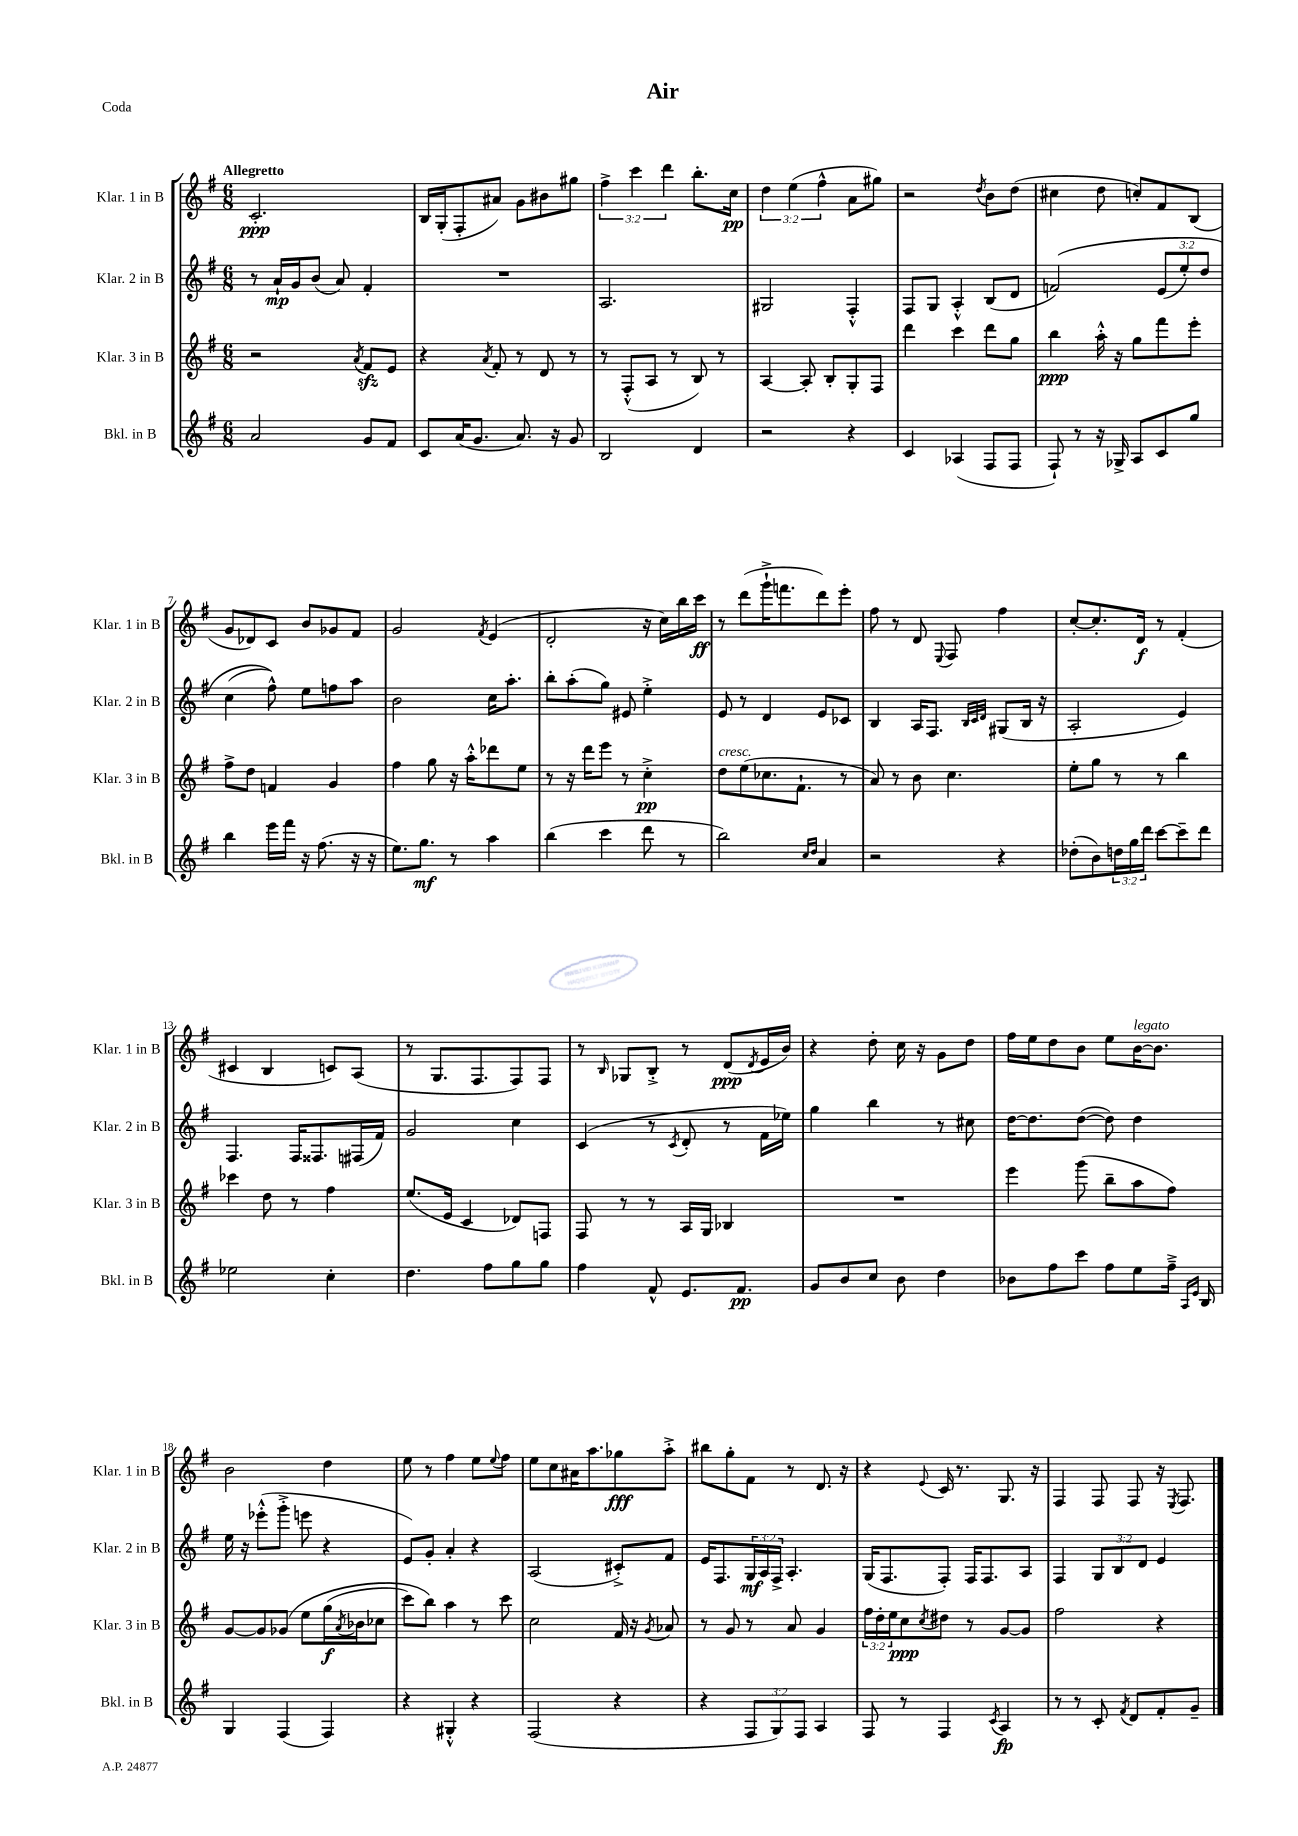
\header { title = "Air" piece = "Coda" }
<<
\new StaffGroup <<
\new Staff = "s0" \with { instrumentName = "Klar. 1 in B" shortInstrumentName = "Klar. 1 in B" } {
    \clef treble \key g \major \numericTimeSignature \time 6/8 \override Staff.TupletNumber.text = #tuplet-number::calc-fraction-text \tempo "Allegretto"
    c'2.-.\ppp |
    b16 g16-.( fis8-. ais'8) g'8 bis'8 gis''8 |
    \tuplet 3/2 { fis''4-> c'''4 d'''4 } b''8.-. c''16\pp |
    \tuplet 3/2 { d''4 e''4( fis''4-^ } a'8 gis''8) |
    r2 \acciaccatura { d''8 } b'8 d''8( |
    cis''4 d''8 c''8-.) fis'8 b8( |
    g'8 des'8) c'8 b'8 ges'8 fis'8 |
    g'2 \acciaccatura { fis'8 } e'4( |
    d'2-. r16 c''16) b''16 c'''16\ff |
    r8 d'''8( g'''16-!-> f'''8. d'''8) e'''8-. |
    fis''8 r8 d'8 \appoggiatura { e8 } fis8 fis''4 |
    c''8~-. c''8.-. d'16\f r8 fis'4-.( |
    cis'4 b4 c'8) a8( |
    r8 g8. fis8. fis8) fis8 |
    r8 \grace { b16 } ges8 b8-.-> r8 d'8\ppp( \acciaccatura { d'8 } e'16 b'16) |
    r4 d''8-. c''16 r16 g'8 d''8 |
    fis''16 e''16 d''8 b'8 e''8 b'16~^\markup { \italic "legato" } b'8. |
    b'2 d''4 |
    e''8 r8 fis''4 e''8 \appoggiatura { e''8 } fis''8 |
    e''8 c''8 ais'16 a''8. ges''8\fff a''8-.-> |
    bis''8 g''8-. fis'8 r8 d'8. r16 |
    r4 \appoggiatura { e'8 } c'16 r8. g8. r16 |
    fis4 fis8 fis8 r16 \acciaccatura { e8 } fis8. \bar "|." |
}
\new Staff = "s1" \with { instrumentName = "Klar. 2 in B" shortInstrumentName = "Klar. 2 in B" } {
    \clef treble \key g \major \numericTimeSignature \time 6/8 \override Staff.TupletNumber.text = #tuplet-number::calc-fraction-text
    r8 a'16-!\mp g'16 b'8( a'8) fis'4-. |
    R2. |
    a2. |
    gis2 fis4-.-^ |
    fis8 g8 a4-.-^ b8( d'8 |
    f'2)\( \tuplet 3/2 { e'8( e''8-.) d''8 } |
    c''4( fis''8-^)\) e''8 f''8 a''8 |
    b'2 c''16 a''8.-. |
    b''8-. a''8-.( g''8) eis'8 e''4-.-> |
    e'8 r8 d'4 e'8 ces'8 |
    b4 a16 fis8. \grace { b32 c'32 d'32 } gis8( b16 r16 |
    a2-. e'4) |
    fis4. fis16 fisis8. fis16( fis'16) |
    g'2 c''4 |
    c'4( r8 \acciaccatura { c'8 } d'8-. r8 fis'16 ees''16) |
    g''4 b''4 r8 cis''8 |
    d''16~ d''8. d''8~( d''8) d''4 |
    e''16 r16 ees'''8-.-^( g'''8-.-> e'''8 r4 |
    e'8) g'8-. a'4-. r4 |
    a2( cis'8-.->) fis'8 |
    e'16 fis8. \tuplet 3/2 { g16\mf a16 fis16-> } a4.-. |
    g16( fis8. fis8-.) fis16 fis8. a8 |
    fis4 \tuplet 3/2 { g8 b8 d'8 } e'4 \bar "|." |
}
\new Staff = "s2" \with { instrumentName = "Klar. 3 in B" shortInstrumentName = "Klar. 3 in B" } {
    \clef treble \key g \major \numericTimeSignature \time 6/8 \override Staff.TupletNumber.text = #tuplet-number::calc-fraction-text
    r2 \acciaccatura { a'8 } fis'8\sfz e'8 |
    r4 \acciaccatura { a'8 } fis'8-. r8 d'8 r8 |
    r8 fis8-.-^( a8 r8 b8) r8 |
    a4~ a8-. b8-. g8-. fis8 |
    d'''4 c'''4 d'''8 g''8 |
    b''4\ppp a''16-.-^ r16 g''8 fis'''8 e'''8-. |
    fis''8-> d''8 f'4 g'4 |
    fis''4 g''8 r16 a''16-.-^ des'''8 e''8 |
    r8 r16 d'''16 e'''8 r8 c''4-.->\pp |
    d''8^\markup { \italic "cresc." } e''8( ces''8. fis'8.-! r8 |
    a'8) r8 b'8 c''4. |
    e''8-. g''8 r8 r8 b''4 |
    ces'''4 d''8 r8 fis''4 |
    e''8.( e'16 c'4 des'8) f8 |
    fis8 r8 r8 a16 g16 bes4 |
    R2. |
    e'''4 g'''8( b''8-- a''8 fis''8) |
    g'8~ g'8 ges'8\( e''8 g''16\f( \acciaccatura { a'8 } bes'16 ces''8 |
    c'''8) b''8\) a''4 r8 c'''8 |
    c''2 fis'16 r16 \acciaccatura { g'8 } aes'8 |
    r8 g'8 r8 a'8 g'4 |
    \tuplet 3/2 { fis''16 d''16-. e''16 } c''8\ppp \acciaccatura { c''8 } dis''8 r8 g'8~ g'8 |
    fis''2 r4 \bar "|." |
}
\new Staff = "s3" \with { instrumentName = "Bkl. in B" shortInstrumentName = "Bkl. in B" } {
    \clef treble \key g \major \numericTimeSignature \time 6/8 \override Staff.TupletNumber.text = #tuplet-number::calc-fraction-text
    a'2 g'8 fis'8 |
    c'8 a'16( g'8. a'8.) r16 g'8 |
    b2 d'4 |
    r2 r4 |
    c'4 aes4( fis8 fis8 |
    fis8-!) r8 r16 ges16-> a8 c'8 g''8 |
    b''4 e'''16 fis'''16 r16 fis''8.( r16 r16 |
    e''8.) g''8.\mf r8 a''4 |
    b''4( c'''4 d'''8 r8 |
    b''2) \grace { c''16 d''16 } a'4 |
    r2 r4 |
    des''8-.( b'8) \tuplet 3/2 { d''16 g''16 d'''16 } c'''8~ c'''8-- d'''8 |
    ees''2 c''4-. |
    d''4. fis''8 g''8 g''8 |
    fis''4 fis'8-^ e'8. fis'8.\pp |
    g'8 b'8 c''8 b'8 d''4 |
    bes'8 fis''8 c'''8 fis''8 e''8 fis''16---> \grace { a16 e'16 } b16 |
    g4 fis4( fis4) |
    r4 gis4-.-^ r4 |
    fis2( r4 |
    r4 \tuplet 3/2 { fis8 g8) fis8 } a4 |
    fis8 r8 fis4 \acciaccatura { c'8 } a4\fp |
    r8 r8 c'8-. \acciaccatura { fis'8 } d'8 fis'8-. g'8-- \bar "|." |
}
>>
>>
